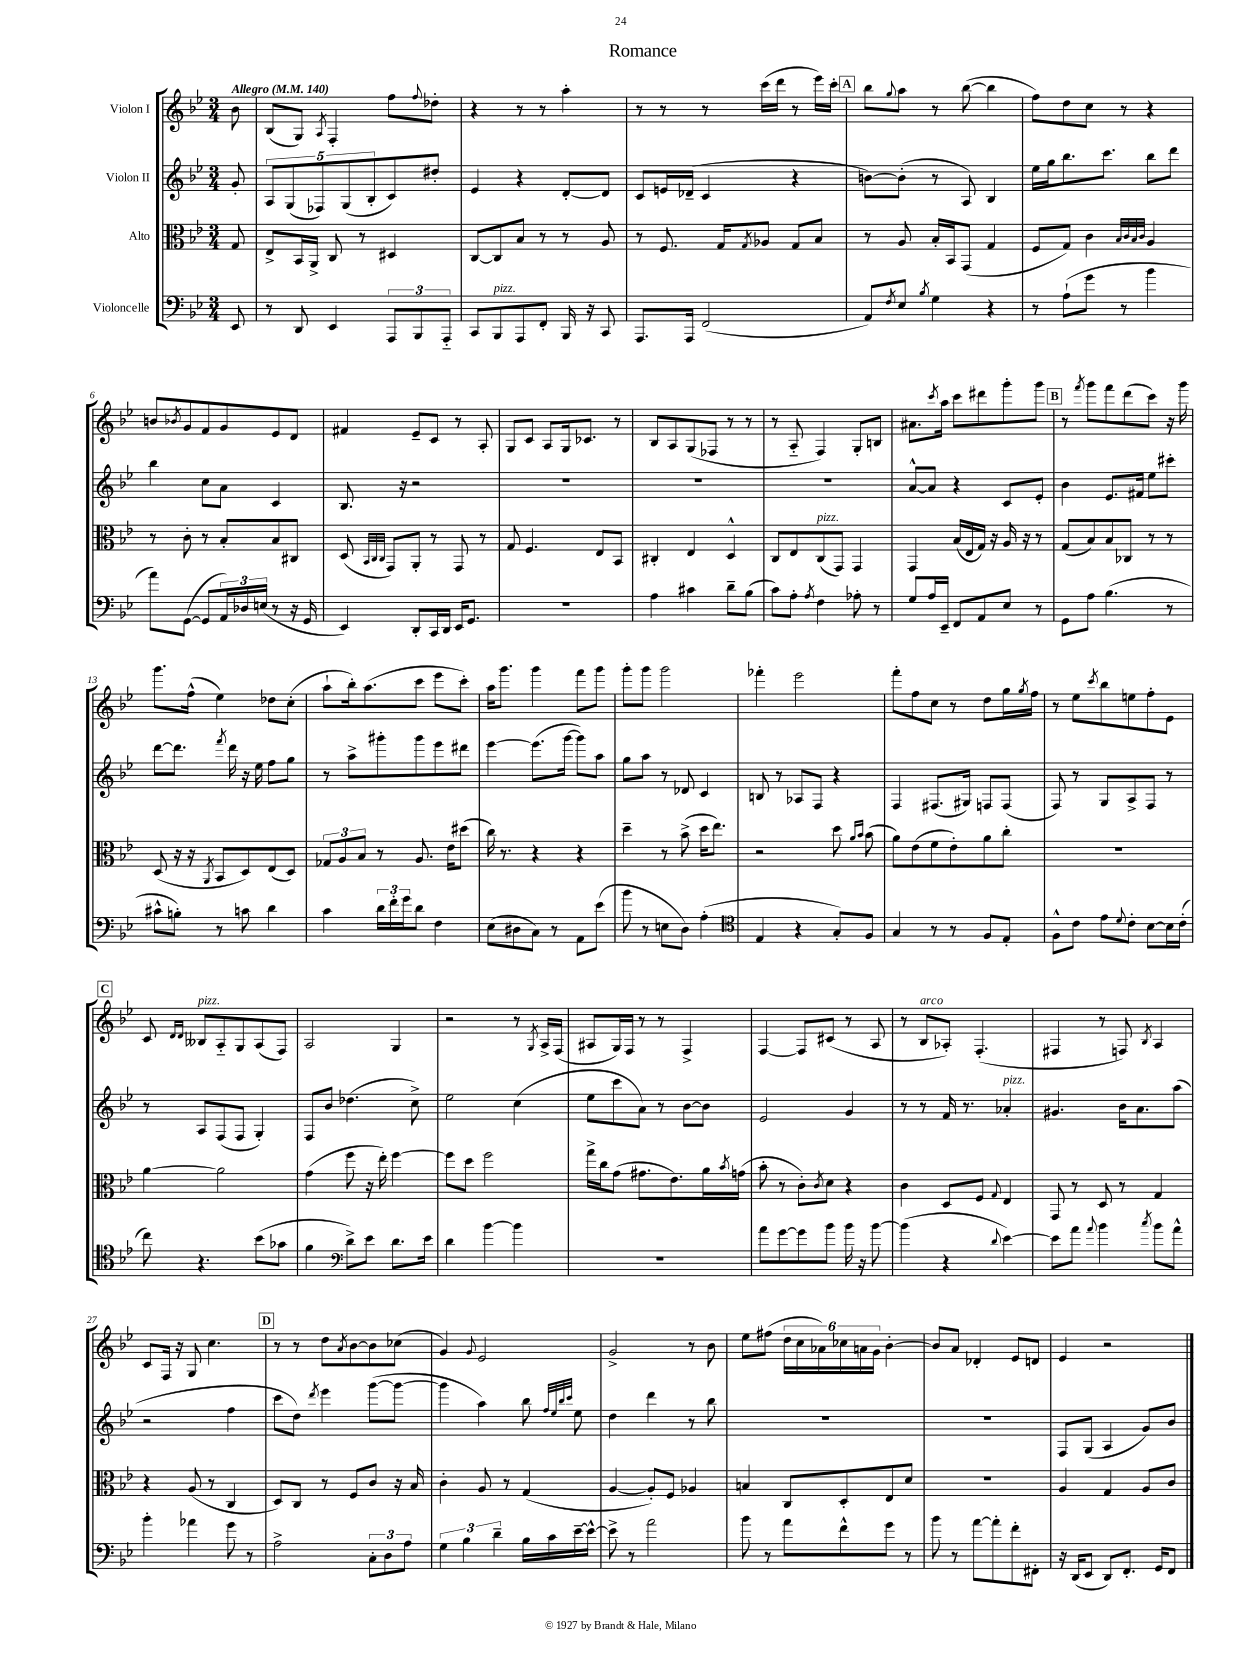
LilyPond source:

\header { title = "Romance" }
<<
\new StaffGroup <<
\new Staff = "s0" \with { instrumentName = "Violon I" } {
    \clef treble \key bes \major \numericTimeSignature \time 3/4 \partial 8 \tempo "Allegro" 4 = 140
    bes'8 |
    bes8( g8) \acciaccatura { a8 } f4-. f''8 \appoggiatura { f''8 } des''8-. |
    r4 r8 r8 a''4-. |
    r8 r8 r8 c'''16( d'''16 r8 ees'''16) c'''16-. |
    \mark \markup { \box "A" } bes''8 \appoggiatura { g''8 } a''8 r8 bes''8~( bes''4 |
    f''8) d''8 c''8 r8 r4 |
    b'8 \acciaccatura { bes'8 } g'8 f'8 g'8 ees'8 d'8 |
    fis'4 ees'8-- c'8 r8 a8-. |
    g8 c'8 a8 g16 ces'8. r8 |
    bes8 a8 g8( fes8 r8 r8 |
    r8 a8-_ f4) g8-. b8 |
    ais'8. \acciaccatura { c'''8 } a''16 c'''8 dis'''8 g'''8-. g'''8 |
    \mark \markup { \box "B" } r8 \acciaccatura { f'''8 } g'''8 f'''8 d'''8( c'''8) r16 g'''16 |
    g'''8. f''16-^( ees''4) des''8 c''8-.( |
    a''8-! bes''16-.) a''8.( c'''8 ees'''8 c'''8-.) |
    a''16 g'''8. g'''4 f'''8 g'''8 |
    g'''8-. g'''8 g'''2 |
    fes'''4-. ees'''2 |
    f'''8-. f''8 c''8 r8 d''8 g''16 \acciaccatura { g''8 } f''16 |
    r8 ees''8 \acciaccatura { c'''8 } bes''8 e''8 f''8-. ees'8 |
    \mark \markup { \box "C" } c'8 \grace { d'16 d'16 } beses8^\markup { \italic "pizz." } a8-_ g8 a8( f8) |
    a2 g4 |
    r2 r8 \acciaccatura { g8 } a16-> f16( |
    ais8 g16) f16 r8 r8 f4-> |
    f4~ f8 cis'8( r8 a8 |
    r8 bes8^\markup { \italic "arco" } aes8-.) f4.-.( |
    fis4 r8 f8) \acciaccatura { bes8 } a4 |
    c'8 f16 r16 g8 c''4. |
    \mark \markup { \box "D" } r8 r8 d''8 \acciaccatura { a'8 } bes'8~ bes'8 ces''8( |
    g'4) \appoggiatura { g'8 } ees'2 |
    g'2-> r8 bes'8 |
    ees''8 fis''8( \tuplet 6/4 { d''16 c''16 aes'16) ces''16 a'16 g'16 } bes'4~-. |
    bes'8 a'8 des'4-. ees'8 d'8 |
    ees'4 r2 \bar "|." |
}
\new Staff = "s1" \with { instrumentName = "Violon II" } {
    \clef treble \key bes \major \numericTimeSignature \time 3/4 \partial 8
    g'8-. |
    \tuplet 5/4 { a8 g8( fes8) g8( bes8-. } c'8) dis''8-. |
    ees'4 r4 d'8~-. d'8 |
    c'8 e'16 des'16--( c'4 r4 |
    \mark \markup { \box "A" } b'8~) b'8-.( r8 a8) bes4 |
    ees''16 g''16 bes''8. c'''8. bes''8 d'''8 |
    bes''4 c''8 a'8 c'4 |
    bes8. r16 r2 |
    R2. |
    R2. |
    R2. |
    a'8~-^ a'8 r4 c'8 ees'8-. |
    \mark \markup { \box "B" } bes'4 ees'8. fis'16 ees''8 cis'''8-. |
    d'''8~ d'''8. \acciaccatura { f'''8 } d'''16 r16 ees''16 f''8 g''8 |
    r8 a''8-> gis'''8-. gis'''8 ees'''8 dis'''8 |
    ees'''4~ ees'''8.( g'''16~ g'''8) a''8 |
    g''8 a''8 r8 des'8 c'4 |
    b8 r8 aes8 f8 r4 |
    f4 fis8.( gis16) f8 f8( |
    f8) r8 g8 a8-> f8 r8 |
    \mark \markup { \box "C" } r8 a8 f8( f8 g4-.) |
    f8 bes'8 des''4.( c''8->) |
    ees''2 c''4( |
    ees''8 c'''8 a'8) r8 bes'8~ bes'8 |
    ees'2 g'4 |
    r8 r8 f'16 r8. aes'4-.^\markup { \italic "pizz." } |
    gis'4. bes'16 a'8. a''8( |
    r2 f''4 |
    \mark \markup { \box "D" } c'''8 d''8) \acciaccatura { d'''8 } ees'''4 g'''8~( g'''8~ |
    g'''4 a''4) bes''8 \grace { f''32 ees''32 bes''32 c'''32 } ees''8 |
    d''4 d'''4 r8 bes''8 |
    R2. |
    R2. |
    f8 g8( a4 g'8) bes'8 \bar "|." |
}
\new Staff = "s2" \with { instrumentName = "Alto" } {
    \clef alto \key bes \major \numericTimeSignature \time 3/4 \partial 8
    g8 |
    ees8-> bes,16 a,16-> c8 r8 dis4 |
    c8~ c8 bes8 r8 r8 a8 |
    r8 f8. g16 \acciaccatura { g8 } aes8 g8 bes8 |
    \mark \markup { \box "A" } r8 a8 bes16-. bes,16 g,8( g4 |
    f8 g8) c'4 \grace { bes32 c'32 bes32 c'32 } a4 |
    r8 c'8-. r8 bes8-. bes8 cis8 |
    d8( \grace { bes,32 c32 c32 } g,8) a,8-. r8 g,8 r8 |
    g8 f4. ees8 bes,8 |
    cis4-. ees4 d4-^ |
    c8 ees8 c8^\markup { \italic "pizz." }( g,8) g,4 |
    g,4 bes16( ees16 g16) r16 a16 r16 r8 |
    \mark \markup { \box "B" } g8( bes8) bes8 ces8 r8 r8 |
    d8( r16 r16 \acciaccatura { a,8 } bes,8 d8) ees8( d8) |
    \tuplet 3/2 { ges8 a8 bes8 } r8 a8. ees'16 dis''8( |
    c''16) r8. r4 r4 |
    d''4-- r8 bes'8->( d''16 ees''8.) |
    r2 d''8 \grace { a'16 bes'16 } bes'8( |
    a'8) ees'8( f'8 ees'8-.) a'8 c''8-. |
    R2. |
    \mark \markup { \box "C" } a'4~ a'2 |
    g'4( f''8 r16 ees''16-.) f''4~ |
    f''8 d''8 f''2 |
    g''16-> c''16 g'8( gis'8. ees'8.) a'16 \acciaccatura { bes'8 } g'16( |
    bes'8-. r8 c'8-.) \acciaccatura { c'8 } d'8 r4 |
    c'4 d8 f8 \appoggiatura { g8 } ees4 |
    g,8 r8 d8 r8 g4 |
    r4 a8( r8 c4 |
    \mark \markup { \box "D" } d8) c8 r8 f8 c'8 r16 bes16 |
    c'4-. a8 r8 g4( |
    a4~ a8-.) f8 aes4 |
    b4 c8 d8-. ees8 d'8 |
    R2. |
    a4 g4 a8 c'8 \bar "|." |
}
\new Staff = "s3" \with { instrumentName = "Violoncelle" } {
    \clef bass \key bes \major \numericTimeSignature \time 3/4 \partial 8
    ees,8 |
    r8 d,8 ees,4 \tuplet 3/2 { a,,8 bes,,8 a,,8-_ } |
    c,8 bes,,8^\markup { \italic "pizz." } a,,8 f,8-. bes,,16 r16 c,8 |
    a,,8. a,,16 f,2( |
    \mark \markup { \box "A" } a,8) \acciaccatura { f8 } ees8 \acciaccatura { bes8 } g4 r4 |
    r8 a8-!( g'8 r8 bes'4 |
    a'8) g,8~( g,8 \tuplet 3/2 { a,16) des16 e16( } r8 r16 g,16 |
    ees,4) d,8-. c,16 d,16 ees,16 g,8. |
    R2. |
    a4 cis'4 d'8-- bes8( |
    c'8) a8-. \acciaccatura { a8 } f4 aes8-. r8 |
    g8 a16 ees,16-- f,8 a,8 ees8 r8 |
    \mark \markup { \box "B" } g,8 a8 bes4.( r8 |
    cis'8-^ b8-.) r8 c'8 d'4 |
    c'4 \tuplet 3/2 { d'16 f'16-. g'16 } d'8 f4 |
    ees8( dis8 c8) r8 a,8 ees'8( |
    bes'8 r8 e8 d8) a4-.( |
    \clef tenor ees4 r4 g8-.) f8 |
    g4 r8 r8 f8 ees8-. |
    f8-^ c'8 ees'8 \appoggiatura { d'8 } c'8-. bes8~ bes16 c'16-.( |
    \mark \markup { \box "C" } c''8) r4. bes'8( ges'8 |
    f'4 \clef bass d'8->) ees'8 d'8. ees'16 |
    d'4 bes'4~ bes'4 |
    R2. |
    a'8 g'8~ g'8 bes'8 bes'16 r16 bes'8~ |
    bes'4( r4 \appoggiatura { d'8 } ees'4~) |
    ees'8 a'8 \appoggiatura { a'8 } bes'4 \acciaccatura { c''8 } bes'8 a'8-^ |
    bes'4-. aes'4 g'8 r8 |
    \mark \markup { \box "D" } a2-> \tuplet 3/2 { c8-. d8 a8 } |
    \tuplet 3/2 { g4 bes4 d'4-- } bes16 c'16 ees'16~-- ees'16~-^ |
    ees'8-> r8 a'2 |
    bes'8 r8 a'8 f'8-^ g'8 r8 |
    bes'8 r8 a'8~ a'8-. f'8-. fis,8-. |
    r16 d,16( ees,8 d,8) f,8.-. g,16 f,8 \bar "|." |
}
>>
>>
